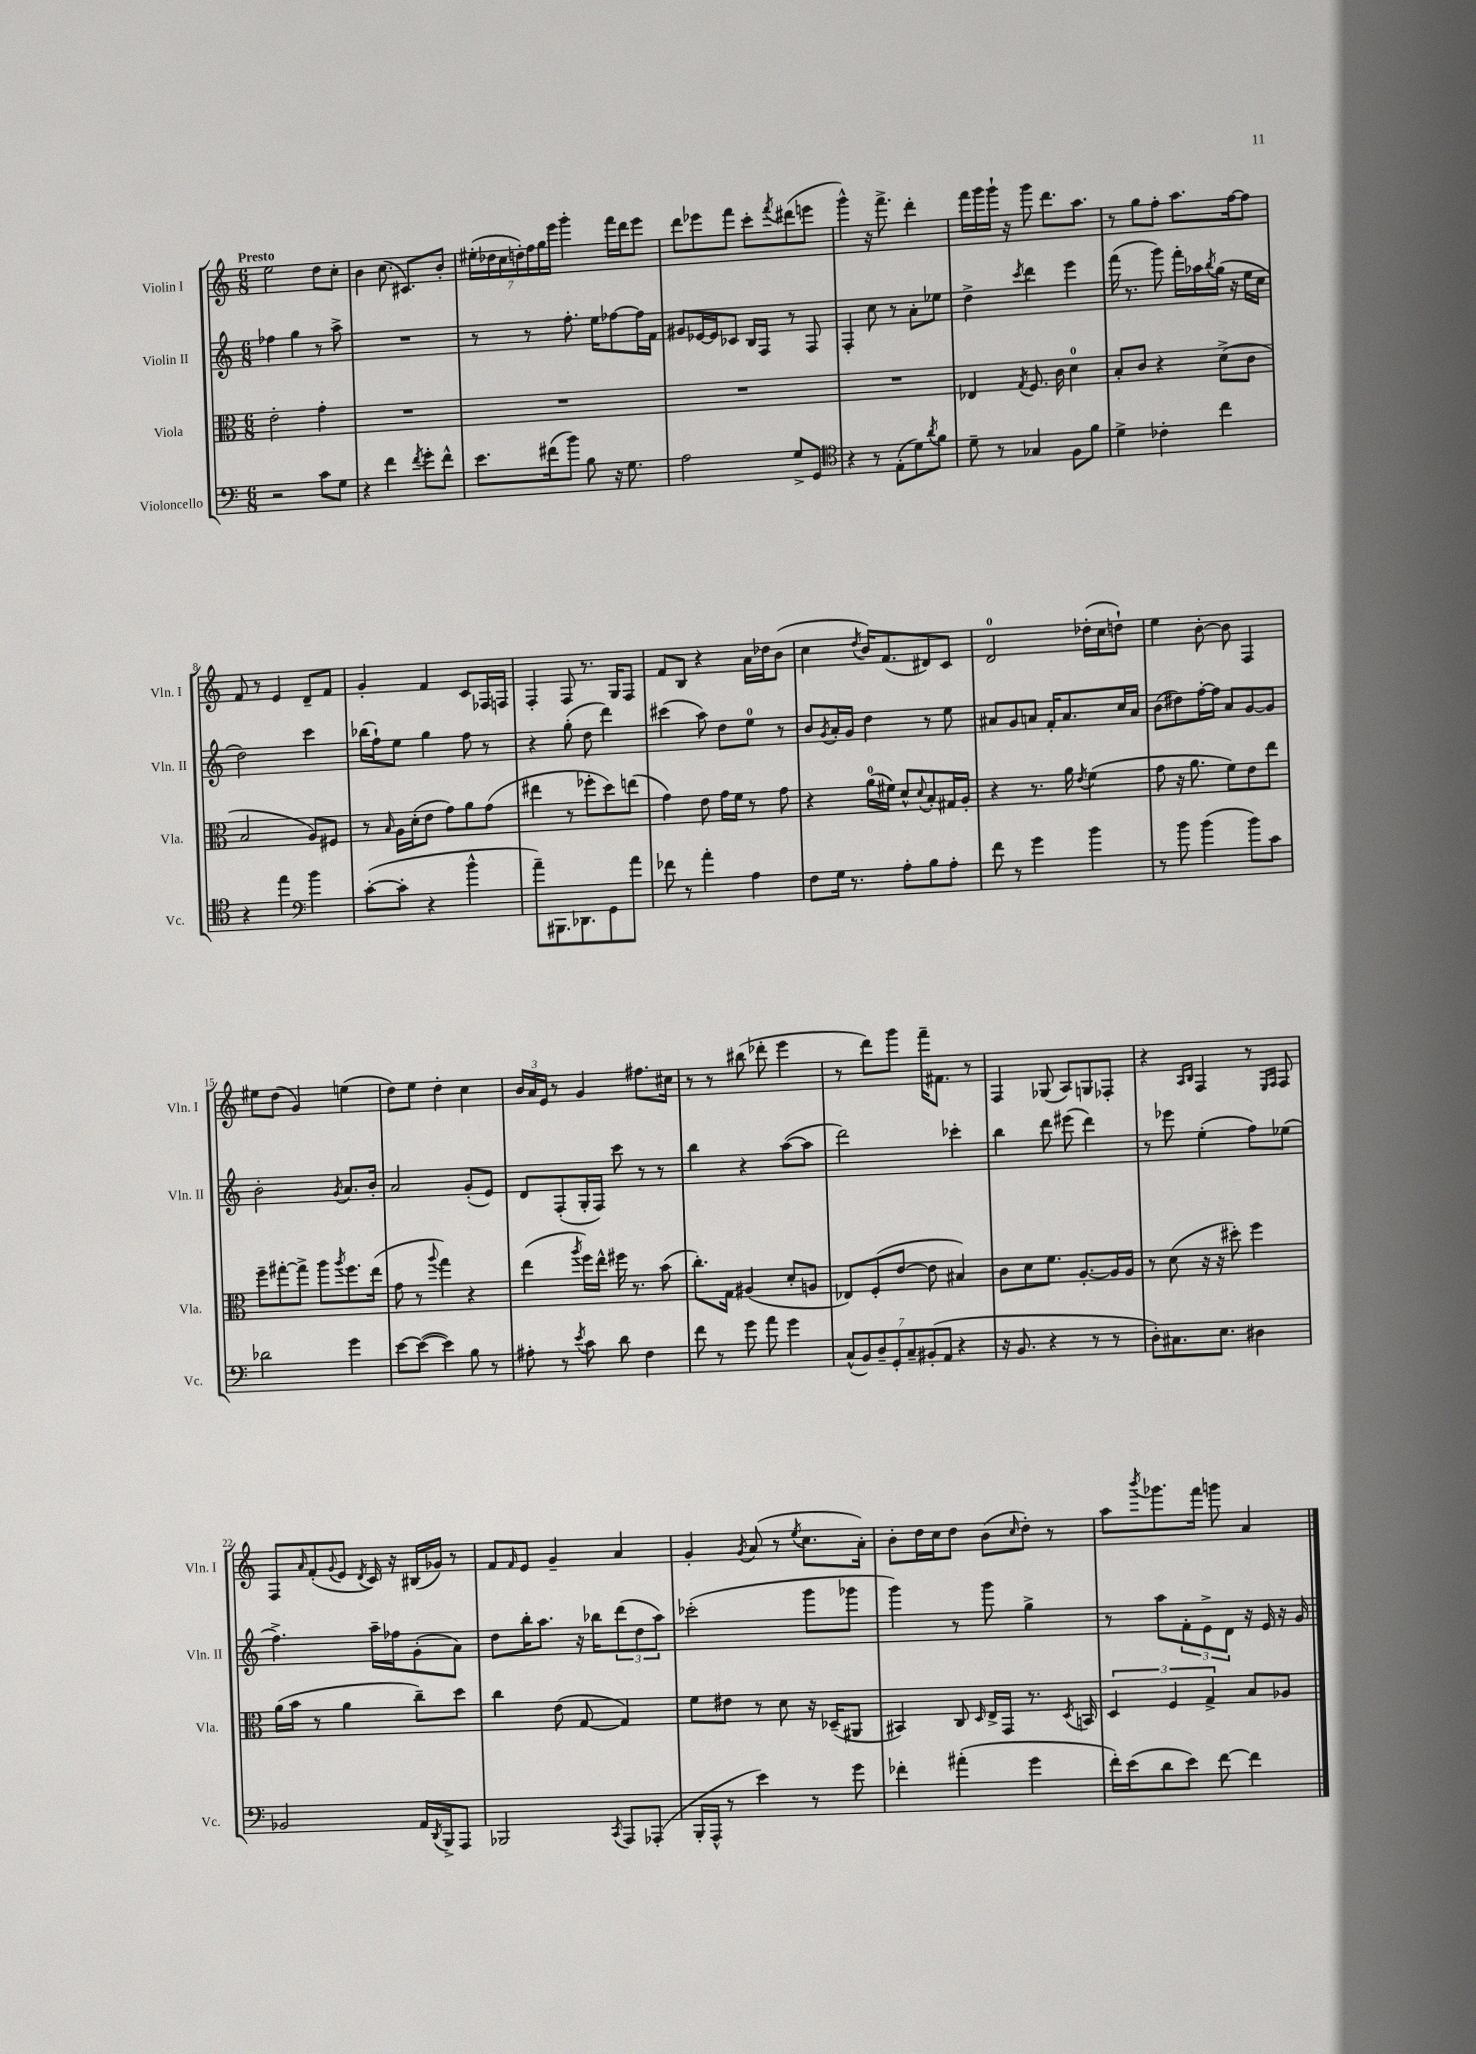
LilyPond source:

<<
\new StaffGroup <<
\new Staff = "s0" \with { instrumentName = "Violin I" shortInstrumentName = "Vln. I" } {
    \clef treble \key c \major \numericTimeSignature \time 6/8 \tempo "Presto"
    e''2 d''8 c''8-. |
    b'4 c''8.( cis'8.) b'8-. |
    \tuplet 7/4 { eis''16-.( des''16 c''16 d''16-.) f''16 g''16 e'''16 } g'''4-. f'''16 d'''16 e'''8 |
    d'''8 ees'''8 f'''8 c'''8-. \acciaccatura { f'''8 } dis'''8( e'''8 |
    g'''4-^) r16 f'''8.-> d'''4-. |
    f'''16 g'''16 g'''16-! r16 g'''8 d'''8. a''8. |
    r8 g''8 f''8-. a''8. f''16~ f''8 |
    f'8 r8 e'4 d'8-- f'8 |
    g'4-. f'4 c'8 fes16 f16 |
    f4-. f8 r8. g16 f8 |
    f'8 b8 r4 a'16 des''16 b'8( |
    c''4 \acciaccatura { d''8 } b'16) f'8.( dis'8) c'8 |
    d'2-0 des''16-.( c''16 d''8-!) |
    e''4 b'8~-. b'8 f4 |
    eis''8 d''8( g'4) e''4( |
    d''8) e''8 d''4-. c''4 |
    \tuplet 3/2 { b'16 a'16 e'16 } r8 g'4 fis''8. cis''16 |
    r8 r8 bis''8( des'''8-. e'''4 |
    r8 d'''8) g'''8 f'''16-- fis'8. r8 |
    f4 ges8( a8) g8 fes8-. |
    r4 \grace { a16 b16 } f4 r8 \grace { e16 f16 } f8 |
    f8 \grace { a'16 } f'8-.( \appoggiatura { g'8 } e'8 \acciaccatura { d'8 } c'16) r16 bis16( ges'16) r8 |
    f'8 \grace { f'16 } e'8 g'4-- a'4 |
    g'4-. \acciaccatura { g'8 } a'8( r8 \acciaccatura { e''8 } c''8. a'16-.) |
    b'8-. d''16 c''16 d''8 b'8( \grace { c''16 } d''8-.) r8 |
    a''8 \acciaccatura { b'''8 } ges'''8. f'''16 g'''8 a'4 \bar "|." |
}
\new Staff = "s1" \with { instrumentName = "Violin II" shortInstrumentName = "Vln. II" } {
    \clef treble \key c \major \numericTimeSignature \time 6/8
    fes''4 g''4 r8 a''8-> |
    R2. |
    r8 r8 f''8.-. e''16 fes''8~ fes''16 f'16 |
    gis'8 ees'16~ ees'16 ces'8 b16 f16 r8 f8 |
    f4-. c''8 r8 a'8-. ees''8 |
    d''4-> \acciaccatura { c'''8 } d'''4 e'''4 |
    f'''16( r8. g'''8) f'''16-. aes''16 \acciaccatura { b''8 } g''16( r16 e''16 c''16 |
    d''2) c'''4 |
    bes''16( f''16-!) e''8 g''4 f''8 r8 |
    r4 g''8-.( d''8 d'''4) |
    cis'''4( a''8) d''8 e''8-0 r8 |
    b'8 \acciaccatura { g'8 } a'16-. g'16 d''4 r8 e''8 |
    ais'8 g'8 a'8 f'16-. a'8. c''16 a'16 |
    b'8( dis''8) f''16~-. f''16 a'8 g'8~ g'8 |
    b'2-. \acciaccatura { g'8 } a'8. b'16-. |
    a'2 g'8-.( e'8) |
    d'8 f8-.( g16-. f16) c'''8 r8 r8 |
    b''4 r4 a''8~( a''8 |
    d'''2) ces'''4-. |
    b''4 d'''8 eis'''8( d'''4) |
    r8 ees'''8 e''4-.( f''8) ees''8( |
    f''4.->) a''16-- fes''16 g'8-.( a'8) |
    d''8 b''16-. a''8. r16 bes''16 \tuplet 3/2 { d'''8( d''8 a''8) } |
    ces'''2-.( g'''8 ges'''8 |
    g'''4) r8 g'''8 g''4-> |
    r8 a''8 \tuplet 3/2 { f'8-. e'8-> d'8 } r16 e'16 r16 g'16 \bar "|." |
}
\new Staff = "s2" \with { instrumentName = "Viola" shortInstrumentName = "Vla." } {
    \clef alto \key c \major \numericTimeSignature \time 6/8
    e'2-. g'4-. |
    R2. |
    R2. |
    R2. |
    R2. |
    ees4 \acciaccatura { g8 } f8. c'16 d'4-0 |
    b8-. c'8 r4 d'8->( c'8 |
    b2 a8) fis8 |
    r8 \grace { b16 } a16 d'16-.( e'8 g'8) a'8 g'8( |
    eis''4 r8 fes''8-. d''8) e''8( |
    g'4) e'8 g'16 f'16 r8 g'8 |
    r4 a'16-0( fis'16) d'8-^ \appoggiatura { d'8 } b8-. gis16 a16-. |
    r4 r8. a'16 \acciaccatura { e'8 } f'4( |
    g'8 r16 a'8. f'8) e'8 e''8 |
    f''8-- gis''8~-. gis''8-> a''8 \acciaccatura { a''8 } f''8. e''16( |
    g'8 r8 \appoggiatura { a''8 } g''4) r4 |
    e''4( \acciaccatura { a''8 } f''16) e''16-^ fis''16 r8. b'8( |
    c''8.-.) g16 ais4( d'8-. a8 |
    ees8) f8-.( e'8~ e'8 bis4) |
    c'8 d'8 f'8. a8.~-. a16 a16 |
    r8 d'8( r16 r16 dis''8-.) f''4 |
    a'16( b'16 r8 a'4 c''8--) d''8 |
    c''4 e'8( g8~ g4) |
    f'8 eis'8 r8 d'8 r16 des16--( ais,8 |
    bis,4) c8 \grace { d16 } e16-> g,16 r8. \acciaccatura { d8 } b,16 |
    \tuplet 3/2 { d4 f4 g4-> } b8 aes8 \bar "|." |
}
\new Staff = "s3" \with { instrumentName = "Violoncello" shortInstrumentName = "Vc." } {
    \clef bass \key c \major \numericTimeSignature \time 6/8
    r2 c'8 g8 |
    r4 f'4 \acciaccatura { f'8 } g'8-. f'8-^ |
    e'8. fis'16( b'8) b8 r16 g8. |
    a2 g8-> g,8 |
    \clef tenor r4 r8 e8-.( d'8) \acciaccatura { a'8 } f'8 |
    d'8-- r8 ges4 f8 f'8 |
    d'4-> ces'4-. c''4 |
    r4 e''4 \clef bass b'4 |
    c'8~-.( c'8-. r4 b'4-^ |
    a'8--) bis,,8. des,8. g,8 a'8 |
    fes'8 r8 a'4-. a4 |
    f8 g16 r8. a8-. b8 a8-. |
    f'8 r8 g'4 b'4 |
    r8 b'8 b'4( b'8) c'8 |
    des'2 g'4 |
    e'8~ e'8~( e'4) b8 r8 |
    ais8-. r8 \acciaccatura { e'8 } c'8 d'8 f4 |
    f'8 r8 g'8 a'8 g'4 |
    \tuplet 7/4 { c8-^( b,8) d8-- g,8-. c8-- bis,8-.( a,8 } r4 |
    r16 b,8. r4 r8 r8 |
    d8-.) cis8. e8. dis4 |
    bes,2 a,16 \acciaccatura { d,8 } b,,16-> a,,8 |
    bes,,2 \acciaccatura { c,8 } a,,8 aes,,8-.( |
    b,,16-. a,,16-^ r8 e'4) r8 g'8 |
    fes'4-. ais'4-.( g'4 |
    f'16-.) e'16( d'8 e'8) f'8~ f'4 \bar "|." |
}
>>
>>
